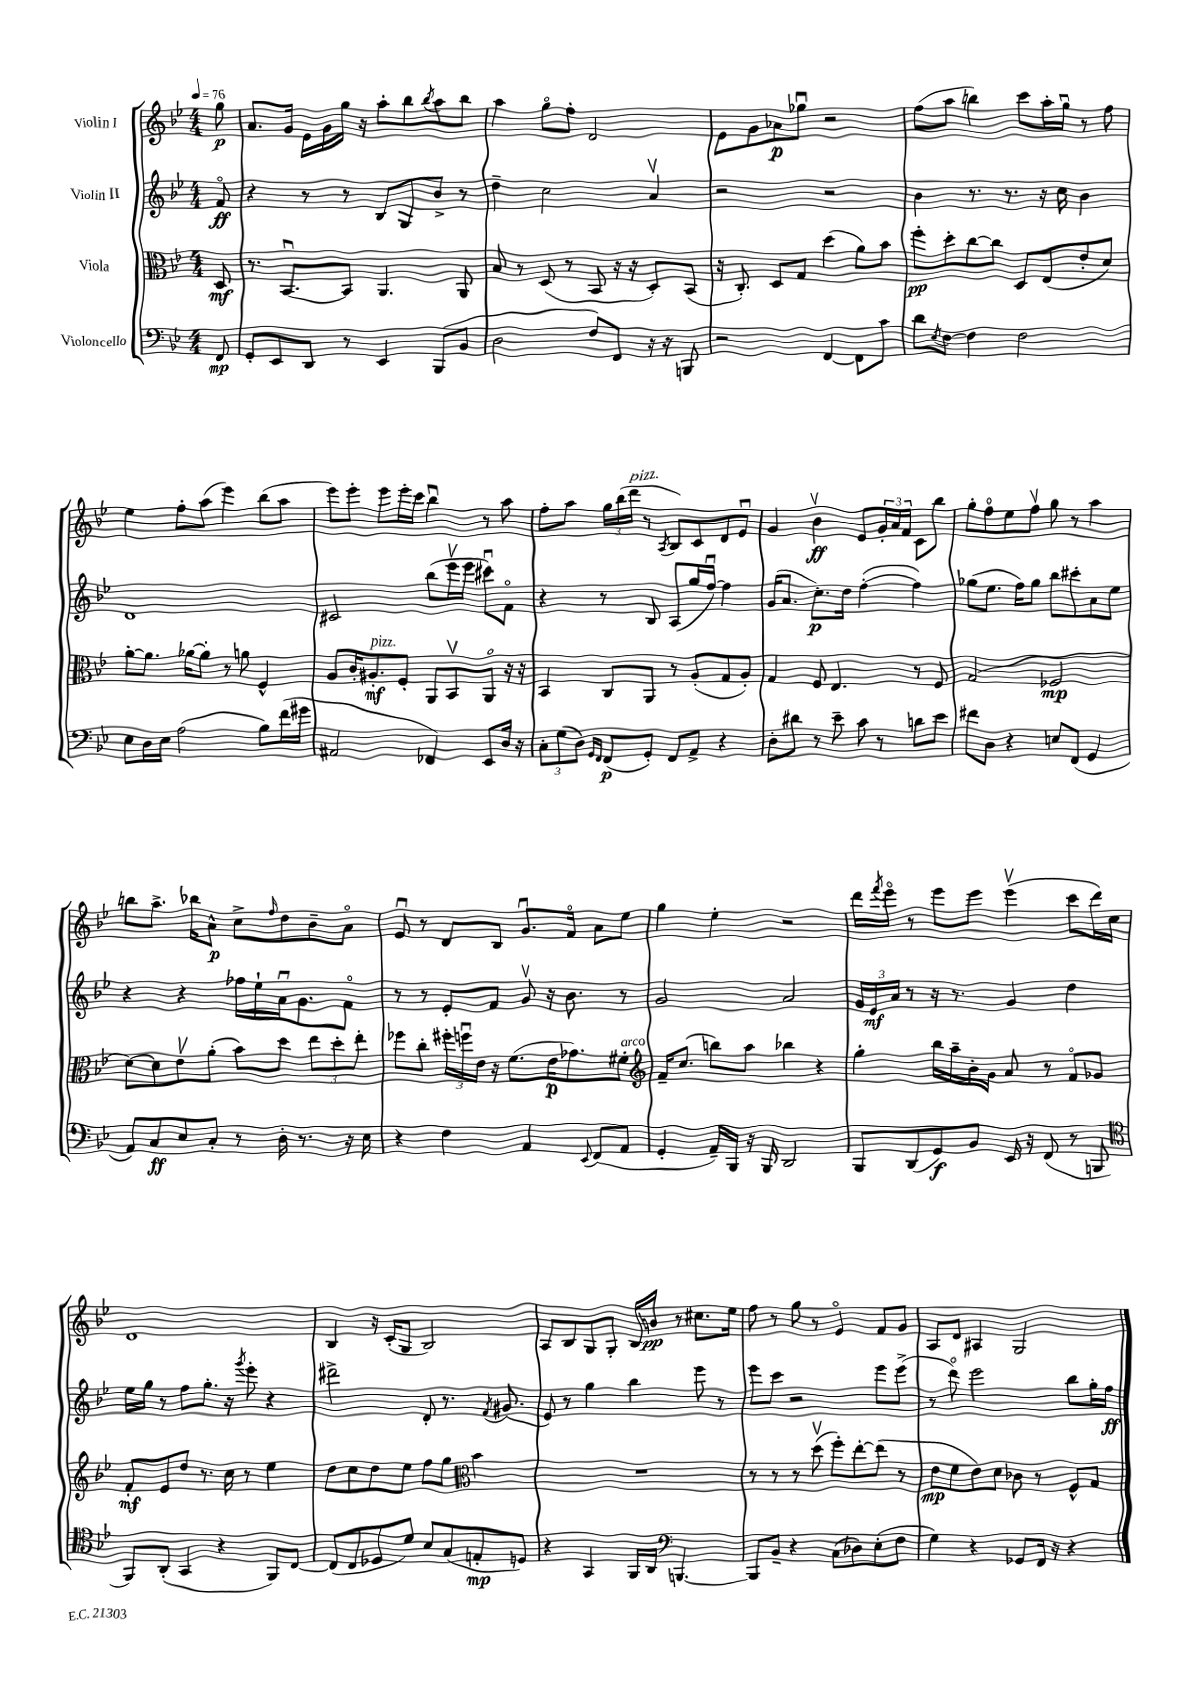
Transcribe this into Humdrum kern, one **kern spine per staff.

**kern	**kern	**kern	**kern
*staff4	*staff3	*staff2	*staff1
*clefF4	*clefC3	*clefG2	*clefG2
*k[b-e-]	*k[b-e-]	*k[b-e-]	*k[b-e-]
*M4/4	*M4/4	*M4/4	*M4/4
*MM76	*MM76	*MM76	*MM76
8FF	8D	8fo	8gg
=	=	=	=
8GG'	8.r	4r	8.a
8EE-	.	.	.
.	[8.BB-u	.	16g
8DD	.	8r	16e-
.	.	.	16g
8r	8BB-]	8r	16gg
.	.	.	16r
4EE-	4.AA	8B-	8aa'
.	.	8G	8bb-
.	.	.	8qbb-
(8BBB-	.	8b-^	8aa
8BB-	8AA	8r	8bb-
=	=	=	=
2D	8B-	4dd~	4aa
.	8r	.	.
.	(8D	2cc	8ggo
.	8r	.	8ff'
8F)	8BB-	.	2d
8FF	16r	.	.
.	16r	.	.
16r	8D')	4av	.
16r	.	.	.
8BBB	(8BB-	.	.
=	=	=	=
2r	16r	2r	8e-
.	8.C')	.	.
.	.	.	8g
.	8D	.	8a-
.	8G	.	8gg-u
[4FF	(4dd	2r	2r
8FF]	8a)	.	.
8c	8b-	.	.
=	=	=	=
8d	8ff'	4b-	(8ff
8qE-	.	.	.
[8F	8dd'	.	8aa
4F]	[8cc	8.r	4bb)
.	8cc]	.	.
.	.	8.r	.
2F	8D	.	8ccc
.	(8E-	16r	16aa'
.	.	16cc	16ggu
.	8e-'	4b-	8r
.	8d)	.	8ff
=	=	=	=
8E-	[8a'	1d	4ee-
16D	8.a]	.	.
16E-	.	.	.
(2A	.	.	8ff'
.	[16a-	.	.
.	8a-']	.	(8aa
.	8r	.	4eee-)
.	8a	.	.
8B-)	4F^^	.	(8bb-
(16f	.	.	8aa
16g#	.	.	.
=	=	=	=
2AA#	8A	2c#	8eee-)
.	16c'	.	8eee-'
.	8.A#'	.	.
.	.	.	8eee-
.	8F'	.	16eee-'
.	.	.	16ccc
4FF-)	8AA	(8bb-	4bb-u
.	8BB-v	16eee-v	.
.	.	16eee-	.
8EE-	8AAo	8ccc#u)	8r
16D	16r	8fo	8aa
16r	16r	.	.
=	=	=	=
12C'	4BB-	4r	8ff'
(12G	.	.	.
.	.	.	8aa
12D)	.	.	.
16qqGG	.	.	.
16qqFF	.	.	.
(8FF	8C	8r	24gg
.	.	.	(24bb-
.	.	.	24ddd
8GG')	8AA	8B-	8r
.	.	.	8qA
8FF	8r	(8A	8B-)
8AA^	(8A'	16gg	8c
.	.	[16ffu)	.
4r	8G	4ff]	8d
.	8A')	.	8e-u
=	=	=	=
8D'	4G	(16g	4g
.	.	8.a	.
8d#	.	.	.
8r	8F	8.cc')	4b-v
8e-~	4.E-	.	.
.	.	16dd	.
8c	.	([4ff'	8e-
8r	.	.	24g'
.	.	.	24a
.	.	.	24f
8d	8r	4ff])	8c
8e-	8F	.	8bb-
=	=	=	=
8f#	(2G	(8gg-	8gg'
8D	.	8.ee-	8ffo
4r	.	.	8ee-
.	.	16ff)	.
.	.	8gg-	8ffv
8E	2F-	8bb-	8gg
(8FF	.	8ccc#'	8r
4GG	.	8a	4aa
.	.	8ee-	.
=	=	=	=
8AA)	[8d)	4r	8bb
8C	8d]	.	8.aa^
8E-	8e-v	4r	.
.	.	.	16bb-
8C'	(8a'	.	8a^^
8r	8b-)	16ff-	8cc^
.	.	16ee-`	.
.	.	.	16qqff
16D'	8dd	16au	8dd
8.r	.	8.g	.
.	12ee-	.	8b-~
.	12dd'	.	.
16r	.	8fo	8ao
.	12ee-'	.	.
16E-	.	.	.
=	=	=	=
4r	8ff-	8r	8e-u
.	8cc'	8r	8r
4F	24ff#'	8e-'	8d
.	24ffu	.	.
.	24e-	.	.
.	16r	8f	8B-
.	(8.f	.	.
4AA	.	8gv	8.gu
.	16e-	16r	.
.	8.g-)	8.b-	16fo
8qqEE-	.	.	.
(8FF	.	.	8a
8AA	8f#'	8r	8ee-
=	=	=	=
*	*clefG2	*	*
4GG'	16f~	2g	4gg
.	(8.cc	.	.
16AA~)	8bb)	.	4ee-'
16BBB-	.	.	.
16r	8aa	.	.
16BBB-	.	.	.
2DD	4bb-	2a	2r
.	4r	.	.
=	=	=	=
8BBB-	4gg'	24g	16ddd
.	.	24e-	.
.	.	.	8qfff
.	.	.	16eee-o
.	.	24a	.
(8DD	.	8r	8r
8GG)	16bb-	16r	8eee-
.	16aa~	8.r	.
8BB-	16b-'	.	8eee-
.	16g	.	.
16EE-	8a	4g	(4eee-v
16r	.	.	.
(8FF	8r	.	.
8r	8fo	4dd	8ccc
8BBB	8g-	.	16ddd)
.	.	.	16cc
=	=	=	=
*clefC4	*	*	*
8FF)	8f'	16ee-	1d
.	.	16gg	.
(8AA'	8e-	8r	.
4GG	8dd	8ff	.
.	8.r	8.gg'	.
4r	.	.	.
.	16cc	16r	.
.	.	8qggg	.
.	8r	8eee-'	.
8FF)	4ee-	4r	.
[8C	.	.	.
=	=	=	=
(8C]	8dd	2ddd#^	4B-
8C	8cc	.	.
8D-	8dd	.	16r
.	.	.	(16c'
8d)	8ee-	.	8G
8B-	8ff	8d'	2B-)
(8G	8gg	8.r	.
*	*clefC3	*	*
8E'	4b-	.	.
.	.	8qf	.
.	.	(8.g#	.
8D)	.	.	.
=	=	=	=
4r	1r	8e-)	8A
.	.	8r	8B-
4GG	.	4gg	8G
.	.	.	8G'
16FF	.	4bb-	16B-
16AA	.	.	16b
*clefF4	*	*	*
[4.BBB	.	.	8r
.	.	8eee-	8.cc#
.	.	8r	.
.	.	.	16ee-
=	=	=	=
8BBB]	8r	8eee-	8ff
8BB-~	8r	8ccc	8r
4r	8r	2r	8gg
.	(8ddv	.	8r
(8C	8ff')	.	4e-o
8D-)	[8ee-'	.	.
(8E-'	(8ee-]	8eee-	8f
8F	8r	(8eee-^	8g
=	=	=	=
4G)	8e-	8r	8A
.	8f	8dddo)	8d
4r	8e-)	2eee-	4A#
.	8d	.	.
8GG-	8c-	.	2G
16FF	8r	.	.
16r	.	.	.
4r	8F^^	8bb-	.
.	8G	16gg'	.
.	.	16ff	.
==	==	==	==
*-	*-	*-	*-
